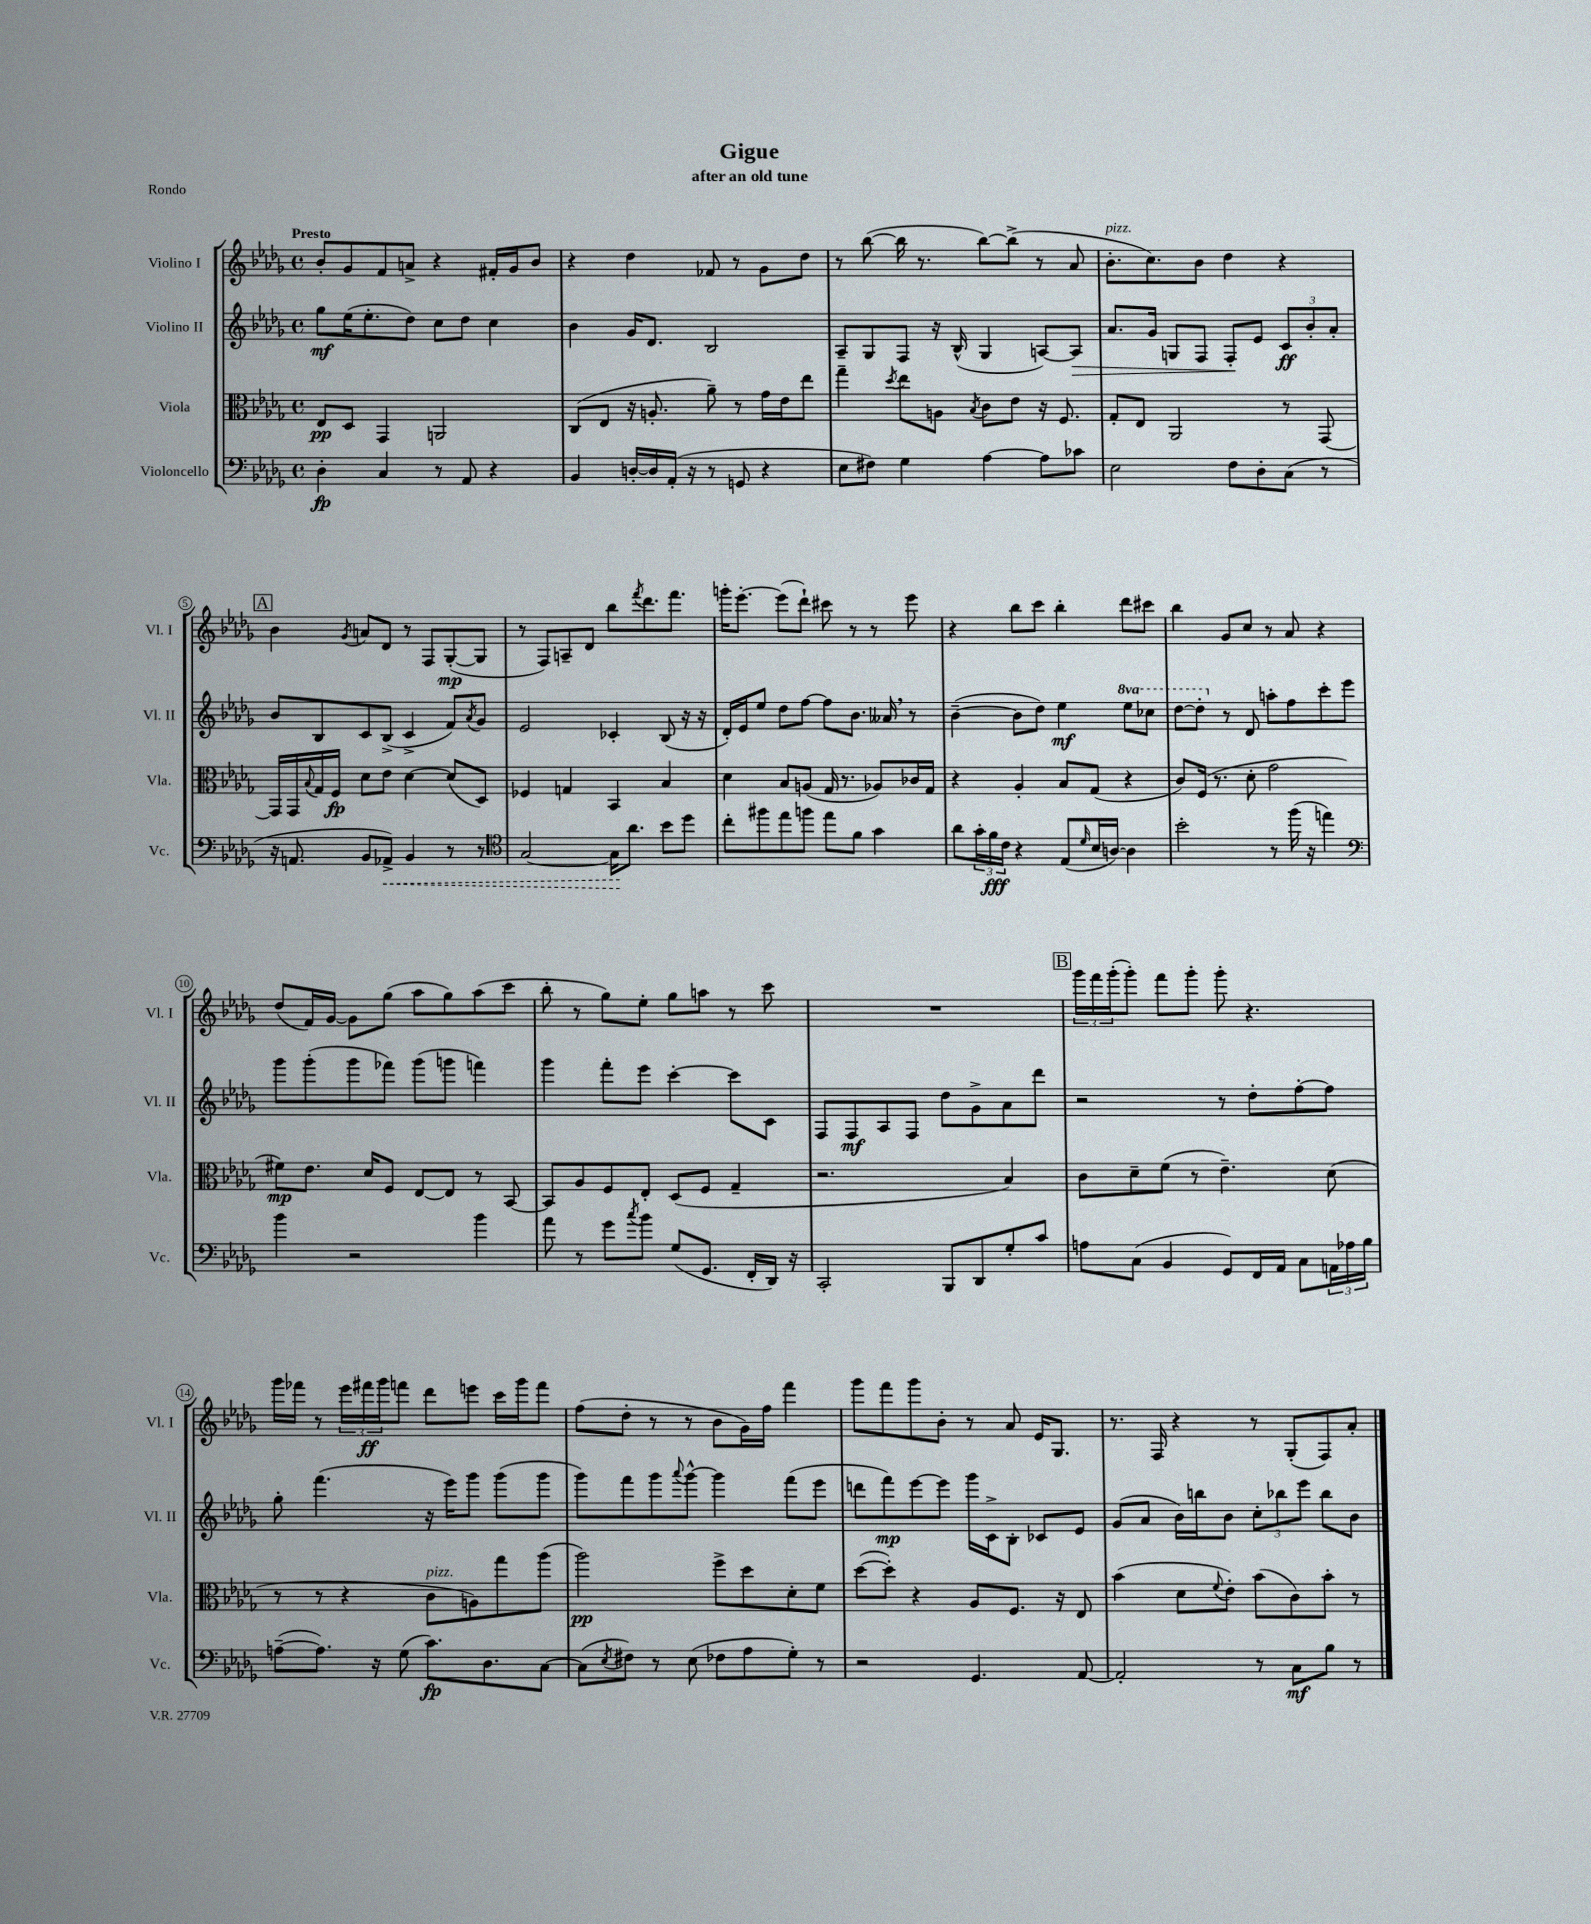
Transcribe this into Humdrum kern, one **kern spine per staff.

**kern	**kern	**kern	**kern
*staff4	*staff3	*staff2	*staff1
*clefF4	*clefC3	*clefG2	*clefG2
*k[b-e-a-d-g-]	*k[b-e-a-d-g-]	*k[b-e-a-d-g-]	*k[b-e-a-d-g-]
*M4/4	*M4/4	*M4/4	*M4/4
*met(c)	*met(c)	*met(c)	*met(c)
4D-'\	8E-/L	8gg-\L	8b-'/L
.	8D-/J	(16ee-\K	8g-/
.	.	8.ee-'\	.
4C/	4GG-/	.	8f/
.	.	8dd-\J)	8a^/J
8r	2AA/	8cc\L	4r
8AA-/	.	8dd-\J	.
4r	.	4cc\	16f#'/LL
.	.	.	16g-/J
.	.	.	8b-/J
=	=	=	=
4BB-/	(8C/L	4b-\	4r
.	8E-/J	.	.
[16D'/LL	16r	16g-/LK	4dd-\
16D/]	8.A'/	8.d-/J	.
(16AA-'/JJ	.	.	.
16r	.	.	.
8r	8a-~\)	2B-/	8f-/
8GG/	8r	.	8r
4r	16g-\LL	.	8g-\L
.	16e-\J	.	.
.	8ee-\J	.	8dd-\J
=	=	=	=
8E-\L	4gg-~\	8A-~/L	8r
8F#\J)	.	8G-/	([8bb-\
.	8qdd-/	.	.
4G-\	8ee-\L	8F/J	16bb-\]
.	.	.	8.r
.	8A\J	16r	.
.	.	(16B-^^/	.
.	8qB-/	.	.
[4A-\	8c\L	4G-/	[8bb-\L)
.	8e-\J	.	(8bb-^\]J
8A-\]L	16r	[8A/L)	8r
.	8.F/	.	.
8c-\J	.	8A/]J	8a-/
=	=	=	=
2E-\	8G-'/L	8.a-/L	8.b-'\L
.	8E-/J	.	.
.	.	16g-/Jk	8.cc\)
.	2AA-/	8G/L	.
.	.	8F/J	8b-\J
8F\L	.	8F'/L	4dd-\
8D-'\	.	8e-/J	.
(8C\J	8r	12c/L	4r
.	.	12b-'/	.
8r	[8GG-/	.	.
.	.	12a-'/J	.
=	=	=	=
16r	16GG-/]LL	8b-/L	4b-\
8.AA/	16GG-/	.	.
.	8qqB-/	.	.
.	16G-/	8B-/	.
.	16F/JJ	.	.
.	.	.	8qg-/
8BB-/L	8d-\L	8c/	8a/L
8AA-^/J)	8e-\J	(8B-^/J	8d-/J
4BB-/	[4d-\	4c^/	8r
.	.	.	8F/L
8r	(8d-/]L	8f/L)	([8G-'/
.	.	8qa-/	.
8r	8D-/J)	8g-/J	8G-/]J
=	=	=	=
*clefC4	*	*	*
[2G-/	4F-/	2e-/	8r
.	.	.	8F/L)
.	4G/	.	8A~/
.	.	.	8d-/J
16G-\]LK	4BB-/	4c-'/	8bb-\L
8.a-\J	.	.	.
.	.	.	8qfff/
.	.	.	8.ddd-\
8b-\L	4B-/	(8B-/	.
.	.	.	8.fff\J
8dd-\J	.	16r	.
.	.	16r	.
=	=	=	=
8cc'\L	4d-\	16d-'/LL)	16ggg'\LK
.	.	16e-/J	[8.eee-'\J
8ff#\	.	8ee-/J	.
8ee-\	8B-/L	8dd-\L	(8eee-\]L
8ff\J	(8A/J	[8ff\J	8ddd-`\J)
8ee-\L	16G-/	8ff\]L	8ccc#\
.	8.r	.	.
8f\J	.	8.b-\J	8r
4g-\	8A-/L)	.	8r
.	.	16a--/	.
.	16c-/L	8r	8eee-\
.	16G-/JJ	.	.
=	=	=	=
8a-\L	4r	([4b-~\	4r
24g-'\L	.	.	.
24f\	.	.	.
24c\JJ	.	.	.
4r	4A-'/	8b-\]L	8bb-\L
.	.	8dd-\J)	8ccc\J
(8E-/L	8B-/L	4ee-\	4bb-'\
16qqd-/	.	.	.
16B-/L	(8G-/J	.	.
[16A/JJ)	.	.	.
4A\]	4r	8eee-\L	8ddd-\L
.	.	8ccc-\J	8ccc#\J
=	=	=	=
2b-'\	8c/L)	[8ddd-\L	4bb-\
.	(16F/Jk	8ddd-'\]J	.
.	8.r	.	.
.	.	8r	8g-/L
.	8d-'\	8d-/	8cc/J
8r	2g-\	8aa'\L	8r
(16ff\	.	8ff\	8a-/
16r	.	.	.
4ee\)	.	8ccc'\	4r
.	.	8eee-\J	.
=	=	=	=
*clefF4	*	*	*
4b-\	8f#\L)	8ggg-\L	(8dd-/L
.	8.e-\J	(8ggg-'\	16f/L)
.	.	.	[16g-/JJ
2r	.	8ggg-\	8g-\]L
.	16d-/LK	.	.
.	8F/J	8fff-\J)	(8gg-\J
.	[8E-/L	(8ggg-\L	8aa-\L
.	8E-/]J	8ggg\J	8gg-\)
4b-\	8r	4fff\)	(8aa-\
.	[8BB-/	.	8ccc\J
=	=	=	=
8a-\	8BB-/]L	4ggg-\	8bb-'\
8r	8A-/	.	8r
8g-\L	8F/	8fff'\L	8gg-\L)
8qcc/	.	.	.
8b-\J	8E-'/J	8eee-\J	8ee-'\J
(8G-/L	(8D-/L	[4ccc'\	8gg-\L
8.GG-/J	8F/J	.	8aa\J
.	4G-~/	8ccc\]L	8r
16FF'/LL	.	.	.
16DD-/JJ)	.	8c\J	8ccc\
16r	.	.	.
=	=	=	=
2CC'/	2.r	8F/L	1r
.	.	8F/	.
.	.	8A-/	.
.	.	8F/J	.
8BBB-/L	.	8dd-\L	.
8DD-/	.	8g-^\	.
8G-'/	4B-/)	8a-\	.
8c/J	.	8ddd-\J	.
=	=	=	=
8A\L	8c\L	2r	24ggg-\LL
.	.	.	24fff\
.	.	.	(24ggg-'\J
(8C\J	8d-~\	.	8ggg-'\J)
4BB-/	(8f\J	.	8fff\L
.	8r	.	8ggg-'\J
8GG-/L)	4.e-~\)	8r	8ggg-'\
16FF/L	.	8dd-'\L	4.r
16AA-/JJ	.	.	.
8C\L	.	[8ff'\	.
24AA\L	(8d-\	8ff\]J	.
24A-\	.	.	.
24B-\JJ	.	.	.
=	=	=	=
([8A~\L	8r	8gg-'\	16ggg-\LL
.	.	.	16fff-\JJ
8.A\]J)	8r	(4.fff\	8r
.	4r	.	24eee-\LL
.	.	.	24fff#\
16r	.	.	.
.	.	.	24ggg-\J
(8G-\	.	.	8fff\J
8.c\L)	8c\L	16r	8ddd-\L
.	.	16eee-\LK)	.
.	8A\)	8ggg-\J	8eee\J
8.D-\	.	.	.
.	8gg-\	(8ggg-\L	16ccc\LL
.	.	.	16ggg-\J
[8C\J	(8aa-\J	8ggg-\J	8fff\J
=	=	=	=
(8C\]L	2aa-\)	8ggg-\L)	(8ff\L
8qE-/	.	.	.
8F#\J)	.	8fff\	8dd-'\J
8r	.	8ggg-\	8r
.	.	8qqaaa-/	.
(8E-\	.	[8ggg-^^\J	8r
8F-\L	8ff^\L	4ggg-\]	8b-\L
8A-\	8dd-\	.	16g-\L)
.	.	.	16ff\JJ
8G-'\J)	8d-'\	(8fff\L	4fff\
8r	8f\J	8eee-\J	.
=	=	=	=
2r	([8dd-\L	8ddd\L	8ggg-\L
.	8dd-'\]J)	8fff\)	8fff\
.	4r	[8eee-\	8ggg-\
.	.	8eee-\]J	8b-'\J
4.GG-/	8A-/L	16ggg-\LL	8r
.	.	16c^\J	.
.	8.F/J	8B-'\J	8a-/
.	.	8c-/L	16e-/LK
.	16r	.	8.G-/J
[8AA-/	8E-/	8e-/J	.
=	=	=	=
2AA-'/]	(4b-\	(8g-/L	8.r
.	.	8a-/J	.
.	.	.	16F/
.	8d-\L	16b-\LL)	4r
.	.	16bb\J	.
.	8qqf/	.	.
.	8e-'\J)	8b-\J	.
8r	(8b-\L	12cc'\L	8r
.	.	12bb-\	.
8C\L	8c\)	.	(8G-'/L
.	.	12eee-\J	.
8B-\J	8b-'\J	8bb-\L	8F/)
8r	8r	8b-\J	8a-'/J
==	==	==	==
*-	*-	*-	*-
